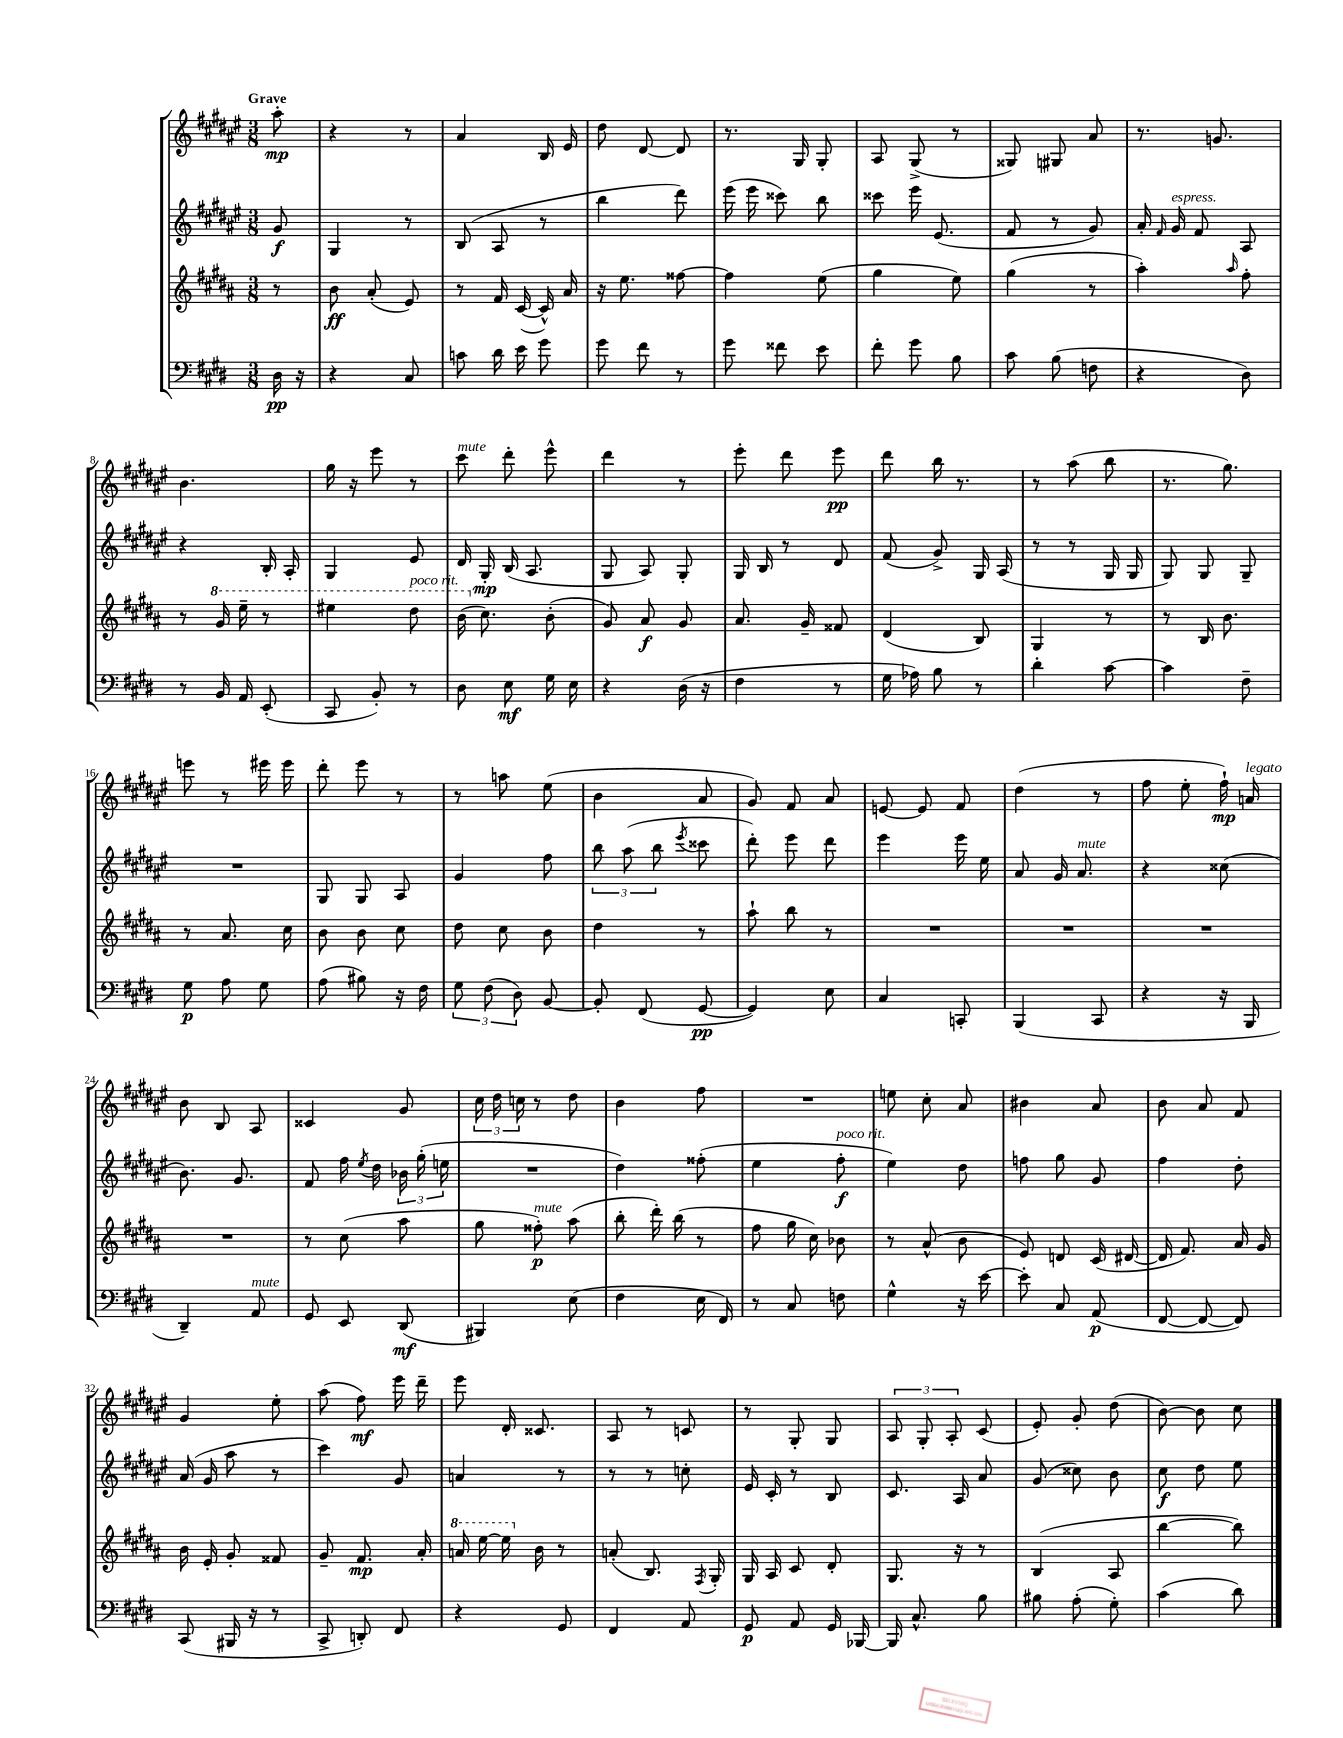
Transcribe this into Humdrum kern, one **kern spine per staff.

**kern	**kern	**kern	**kern
*staff4	*staff3	*staff2	*staff1
*clefF4	*clefG2	*clefG2	*clefG2
*k[f#c#g#d#]	*k[f#c#g#d#a#]	*k[f#c#g#d#a#e#]	*k[f#c#g#d#a#e#]
*M3/8	*M3/8	*M3/8	*M3/8
16D#	8r	8g#	8aa#'
16r	.	.	.
=	=	=	=
4r	8b	4G#	4r
.	(8a#'	.	.
8C#	8e)	8r	8r
=	=	=	=
8c	8r	(8B	4a#
16d#	16f#	8A#	.
16e	([16c#	.	.
8g#	16c#^^])	8r	16B
.	16a#	.	16e#
=	=	=	=
8g#	16r	4bb	8dd#
.	8.ee	.	.
8f#	.	.	[8d#
8r	[8ff##	8ddd#)	8d#]
=	=	=	=
8g#	4ff##]	(16eee#	8.r
.	.	16eee#	.
8f##	.	8ccc##)	.
.	.	.	16G#
8e	(8ee	8bb	8G#'
=	=	=	=
8f#'	4gg#	8ccc##	8A#
8g#	.	16eee#	(8G#^
.	.	(8.e#	.
8B	8ee)	.	8r
=	=	=	=
8c#	(4gg#	8f#	8G##)
(8B	.	8r	8G#
8F	8r	8g#)	8a#
=	=	=	=
4r	4aa#')	16a#'	8.r
.	.	16qqf#	.
.	.	16g#	.
.	.	8f#	.
.	.	.	8.g
.	16qqaa#	.	.
8D#)	8ff#'	8A#	.
=	=	=	=
8r	8r	4r	4.b
16BB	16gg#	.	.
16AA	16eee~	.	.
(8EE'	8r	16B'	.
.	.	16A#'	.
=	=	=	=
8CC#	4eee#	4G#	16gg#
.	.	.	16r
8BB')	.	.	8eee#
8r	8ddd#	8e#	8r
=	=	=	=
8D#	(16bb	16d#	8ccc#
.	8.cc#)	16G#'	.
8E	.	(16B	8ddd#'
.	.	8.A#	.
16G#	(8b'	.	8eee#^^
16E	.	.	.
=	=	=	=
4r	8g#)	8G#	4ddd#
.	8a#	8A#)	.
(16D#	8g#	8G#'	8r
16r	.	.	.
=	=	=	=
4F#	8.a#	16G#	8eee#'
.	.	16B	.
.	.	8r	8ddd#
.	16g#~	.	.
8r	8f##	8d#	8eee#
=	=	=	=
16G#	(4d#	(8f#	8ddd#
16A-)	.	.	.
8B	.	8g#^)	16bb
.	.	.	8.r
8r	8B)	16G#	.
.	.	(16A#	.
=	=	=	=
4d#'	4G#	8r	8r
.	.	8r	(8aa#
[8c#	8r	16G#	8bb
.	.	16G#	.
=	=	=	=
4c#]	8r	8G#)	8.r
.	16B	8G#	.
.	8.b	.	8.gg#)
8F#~	.	8G#~	.
=	=	=	=
8G#	8r	4.r	8eee
8A	8.a#	.	8r
8G#	.	.	16eee#
.	16cc#	.	16eee#
=	=	=	=
(8A	8b	8G#	8ddd#'
8B#)	8b	8G#	8eee#
16r	8cc#	8A#	8r
16F#	.	.	.
=	=	=	=
12G#	8dd#	4g#	8r
(12F#	.	.	.
.	8cc#	.	8aa
12D#)	.	.	.
[8BB	8b	8ff#	(8ee#
=	=	=	=
8BB']	4dd#	12bb	4b
.	.	(12aa#	.
(8FF#	.	.	.
.	.	12bb	.
.	.	8qeee#	.
[8GG#	8r	8ccc##	8a#
=	=	=	=
4GG#])	8aa#`	8ddd#')	8g#)
.	8bb	8eee#	8f#
8E	8r	8ddd#	8a#
=	=	=	=
4C#	4.r	4eee#	[8e
.	.	.	8e]
8CC'	.	16eee#	8f#
.	.	16ee#	.
=	=	=	=
(4BBB	4.r	8a#	(4dd#
.	.	16g#	.
.	.	8.a#	.
8CC#	.	.	8r
=	=	=	=
4r	4.r	4r	8ff#
.	.	.	8ee#'
16r	.	(8cc##	16ff#`)
16BBB	.	.	16a
=	=	=	=
4DD#~)	4.r	8.b)	8b
.	.	.	8B
.	.	8.g#	.
8AA	.	.	8A#
=	=	=	=
8GG#	8r	8f#	4c##
8EE	(8cc#	16ff#	.
.	.	8qee#	.
.	.	16dd#	.
(8DD#	8aa#	24b-	8g#
.	.	(24gg#'	.
.	.	24ee	.
=	=	=	=
4BBB#)	8gg#	4.r	24cc#
.	.	.	24dd#
.	.	.	24cc
.	8ff##')	.	8r
(8E	(8aa#	.	8dd#
=	=	=	=
4F#	8bb'	4dd#)	4b
.	16ddd#')	.	.
.	(16bb	.	.
16E	8r	(8ff##'	8ff#
16FF#)	.	.	.
=	=	=	=
8r	8ff#	4ee#	4.r
8C#	16gg#	.	.
.	16cc#)	.	.
8F	8b-	8ff#'	.
=	=	=	=
4G#^^	8r	4ee#)	8ee
.	(8a#^^	.	8cc#'
16r	8b	8dd#	8a#
[16e	.	.	.
=	=	=	=
8e']	8e)	8ff	4b#
8C#	8d	8gg#	.
(8AA	(16c#	8g#	8a#
.	[16d#	.	.
=	=	=	=
[8FF#	16d#]	4ff#	8b
.	8.f#)	.	.
8FF#_	.	.	8a#
8FF#])	16a#	8dd#'	8f#
.	16g#	.	.
=	=	=	=
(8CC#	16b	(16a#	4g#
.	16e'	16g#	.
16BBB#	8g#'	8aa#	.
16r	.	.	.
8r	8f##	8r	8ee#'
=	=	=	=
8CC#^	8g#~	4ccc#)	(8aa#
8DD')	8.f#	.	8ff#)
8FF#	.	8g#	16eee#
.	16a#'	.	16ddd#~
=	=	=	=
4r	16aa	4a	8eee#
.	[16eee	.	.
.	16eee]	.	16d#'
.	16b	.	8.c##
8GG#	8r	8r	.
=	=	=	=
4FF#	(8a'	8r	8A#
.	8.B)	8r	8r
8AA	.	8cc'	8c
.	8qF#	.	.
.	16G#'	.	.
=	=	=	=
8GG#	16G#	16e#	8r
.	16A#	16c#'	.
8AA	8c#	8r	8G#'
16GG#	8d#'	8B	8G#
[16BBB-	.	.	.
=	=	=	=
16BBB-]	8.G#	8.c#	12A#
8.C#^^	.	.	.
.	.	.	12G#'
.	.	.	12A#'
.	16r	16A#	.
8B	8r	8a#	(8c#
=	=	=	=
8B#	(4B	(8g#	8e#')
(8A'	.	8cc##)	8g#'
8G#')	8A#	8b	(8dd#
=	=	=	=
(4c#	[4bb	8cc#	[8b)
.	.	8dd#	8b]
8d#)	8bb])	8ee#	8cc#
==	==	==	==
*-	*-	*-	*-
